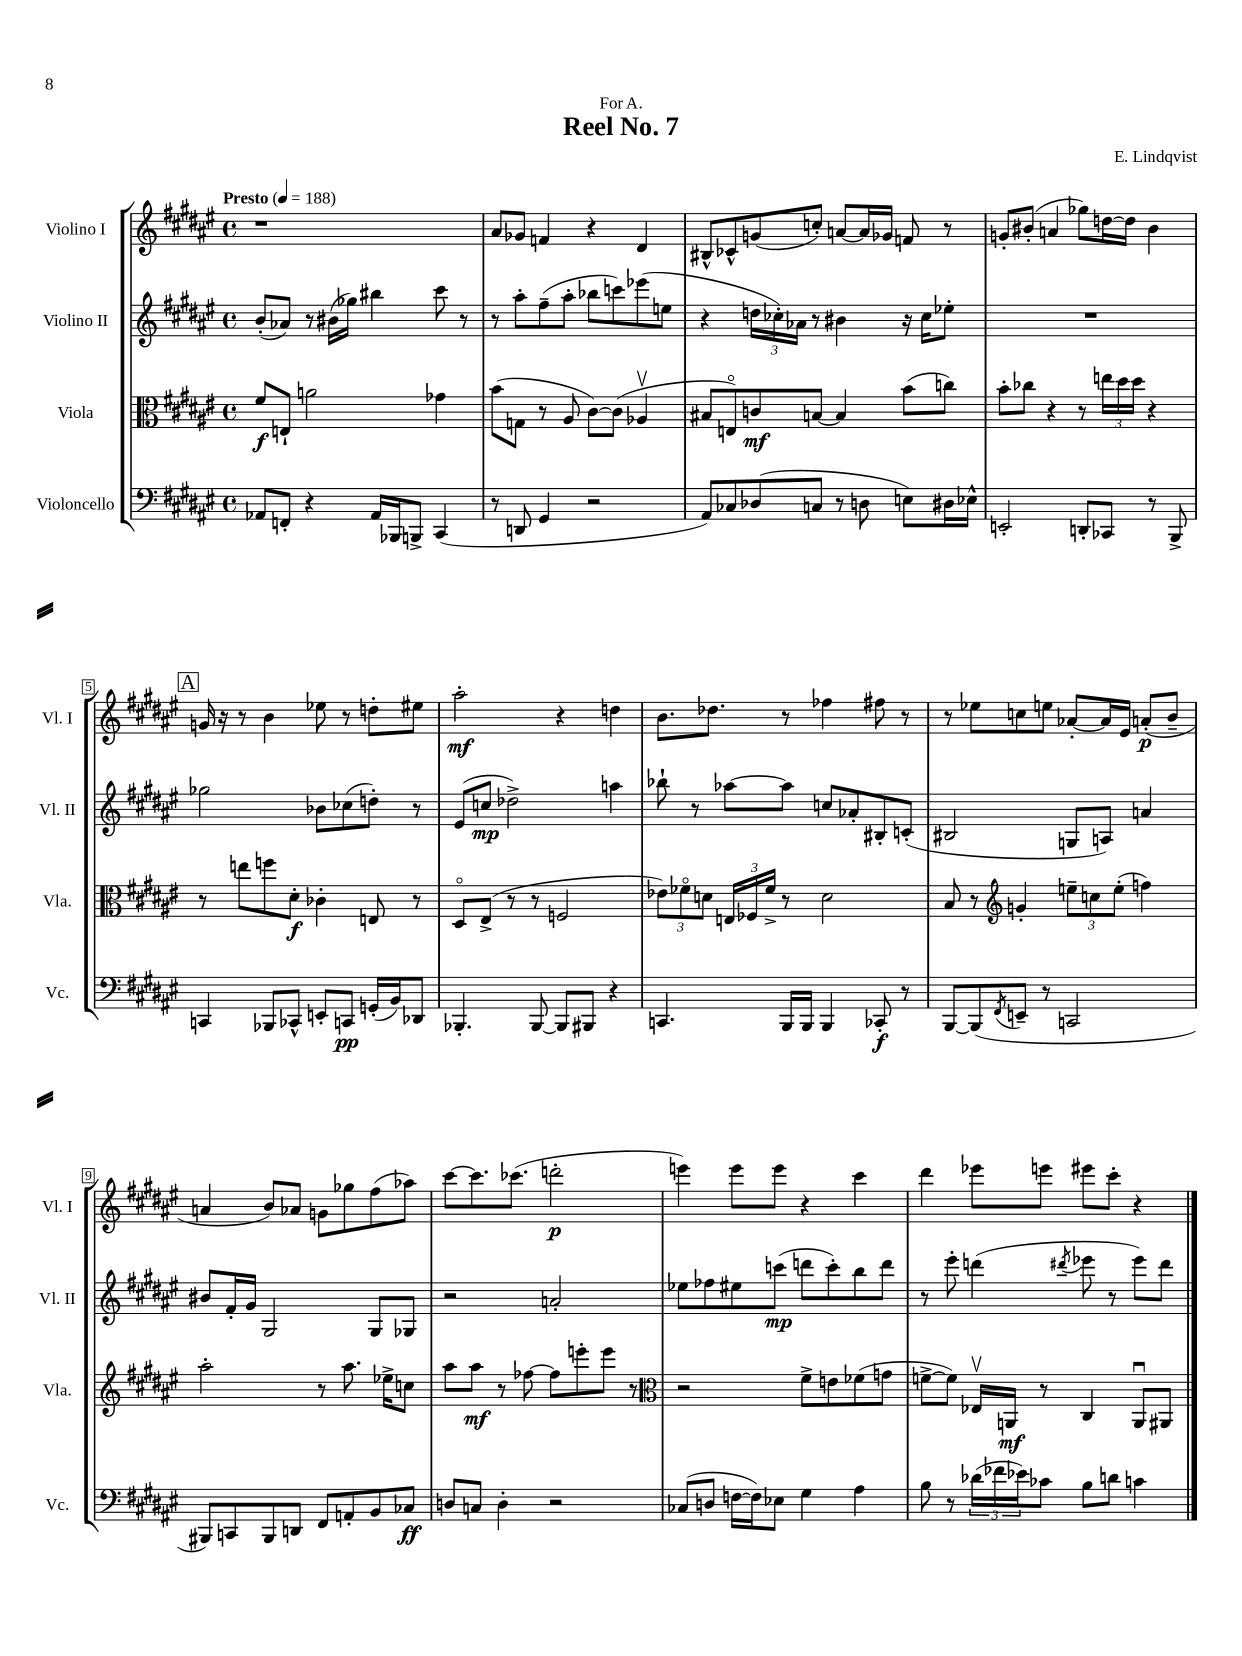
\header { title = "Reel No. 7" composer = "E. Lindqvist" dedication = "For A." }
<<
\new StaffGroup <<
\new Staff = "s0" \with { instrumentName = "Violino I" shortInstrumentName = "Vl. I" } {
    \clef treble \key fis \major \defaultTimeSignature \time 4/4 \tempo "Presto" 4 = 188
    r1 |
    ais'8 ges'8 f'4 r4 dis'4 |
    bis8-^ ces'8-^ g'8( c''8-.) a'8~ a'16 ges'16 f'8 r8 |
    g'8-. bis'8-.( a'4 ges''8) d''16~ d''16 bis'4 |
    \mark \markup { \box "A" } g'16 r16 r8 b'4 ees''8 r8 d''8-. eis''8 |
    ais''2-.\mf r4 d''4 |
    b'8. des''8. r8 fes''4 fis''8 r8 |
    r8 ees''8 c''8 e''8 aes'8~-. aes'16 eis'16 a'8-.\p( b'8-- |
    a'4 b'8) aes'8 g'8 ges''8 fis''8( aes''8) |
    cis'''8~ cis'''8. ces'''8.( d'''2-.\p |
    e'''4) e'''8 e'''8 r4 cis'''4 |
    dis'''4 ees'''8 e'''8 eis'''8 cis'''8-. r4 \bar "|." |
}
\new Staff = "s1" \with { instrumentName = "Violino II" shortInstrumentName = "Vl. II" } {
    \clef treble \key fis \major \defaultTimeSignature \time 4/4
    b'8-.( aes'8) r8 bis'16( ges''16) bis''4 cis'''8 r8 |
    r8 ais''8-. fis''8--( ais''8-. bes''8 c'''8) ees'''8( e''8 |
    r4 \tuplet 3/2 { d''16 ces''16-.) aes'16 } r8 bis'4 r16 ces''16 ees''8-. |
    R1 |
    \mark \markup { \box "A" } ges''2 bes'8 ces''8( d''8-.) r8 |
    eis'8( c''8\mp des''2->) a''4 |
    bes''8-! r8 aes''8~ aes''8 c''8 aes'8-. bis8-. c'8-.( |
    bis2 g8 a8) a'4 |
    bis'8 fis'16-. gis'16 gis2 gis8 ges8 |
    r2 a'2-. |
    ees''8 fes''8 eis''8 c'''8\mp( d'''8 c'''8-.) b''8 d'''8 |
    r8 eis'''8-. d'''4( \acciaccatura { dis'''8 } ees'''8 r8 ees'''8) dis'''8 \bar "|." |
}
\new Staff = "s2" \with { instrumentName = "Viola" shortInstrumentName = "Vla." } {
    \clef alto \key fis \major \defaultTimeSignature \time 4/4
    fis'8\f e8-! a'2 ges'4 |
    b'8( g8 r8 ais8 cis'8~) cis'8( aes4\upbow |
    bis8 e8\flageolet) c'8\mf b8~ b4 b'8( c''8) |
    b'8-. ces''8 r4 r8 \tuplet 3/2 { e''16 dis''16 dis''16 } r4 |
    \mark \markup { \box "A" } r8 e''8 f''8 dis'8-.\f ces'4-. e8 r8 |
    dis8\flageolet eis8->( r8 r8 f2 |
    \tuplet 3/2 { ees'8) fes'8\flageolet d'8 } \tuplet 3/2 { e16 fes16 fes'16-> } r8 d'2 |
    b8 r8 \clef treble g'4-. \tuplet 3/2 { e''8-- c''8 e''8-.( } f''4) |
    ais''2-. r8 ais''8. ees''16-> c''8 |
    ais''8 ais''8\mf r8 fes''8~ fes''8 e'''8-. e'''8 r8 |
    \clef alto r2 fis'8-> e'8 fes'8( g'8 |
    f'8~-> f'8) ees16\upbow a,16\mf r8 cis4 a,8\downbow ais,8 \bar "|." |
}
\new Staff = "s3" \with { instrumentName = "Violoncello" shortInstrumentName = "Vc." } {
    \clef bass \key fis \major \defaultTimeSignature \time 4/4
    aes,8 f,8-. r4 aes,16 bes,,16 b,,8-> cis,4( |
    r8 d,8 gis,4 r2 |
    ais,8) ces8 des8( c8 r8 d8 e8) dis16 ees16-^ |
    e,2-. d,8-. ces,8 r8 b,,8-> |
    \mark \markup { \box "A" } c,4 bes,,8 ces,8-^ e,8-. c,8\pp g,16-.( b,16) des,8 |
    bes,,4.-. bes,,8~ bes,,8 bis,,8 r4 |
    c,4. b,,16 b,,16 b,,4 ces,8-.\f r8 |
    b,,8~ b,,8( \acciaccatura { fis,8 } e,8-- r8 c,2 |
    bis,,8) c,8 bis,,8 d,8 fis,8 a,8-. b,8 ces8\ff |
    d8 c8 d4-. r2 |
    ces8( d8 f16~ f16) ees8 gis4 ais4 |
    b8 r8 \tuplet 3/2 { des'16( fes'16 ees'16) } ces'8 b8 d'8 c'4 \bar "|." |
}
>>
>>
\layout { \context { \Score \override BarNumber.stencil = #(make-stencil-boxer 0.1 0.3 ly:text-interface::print) } }
